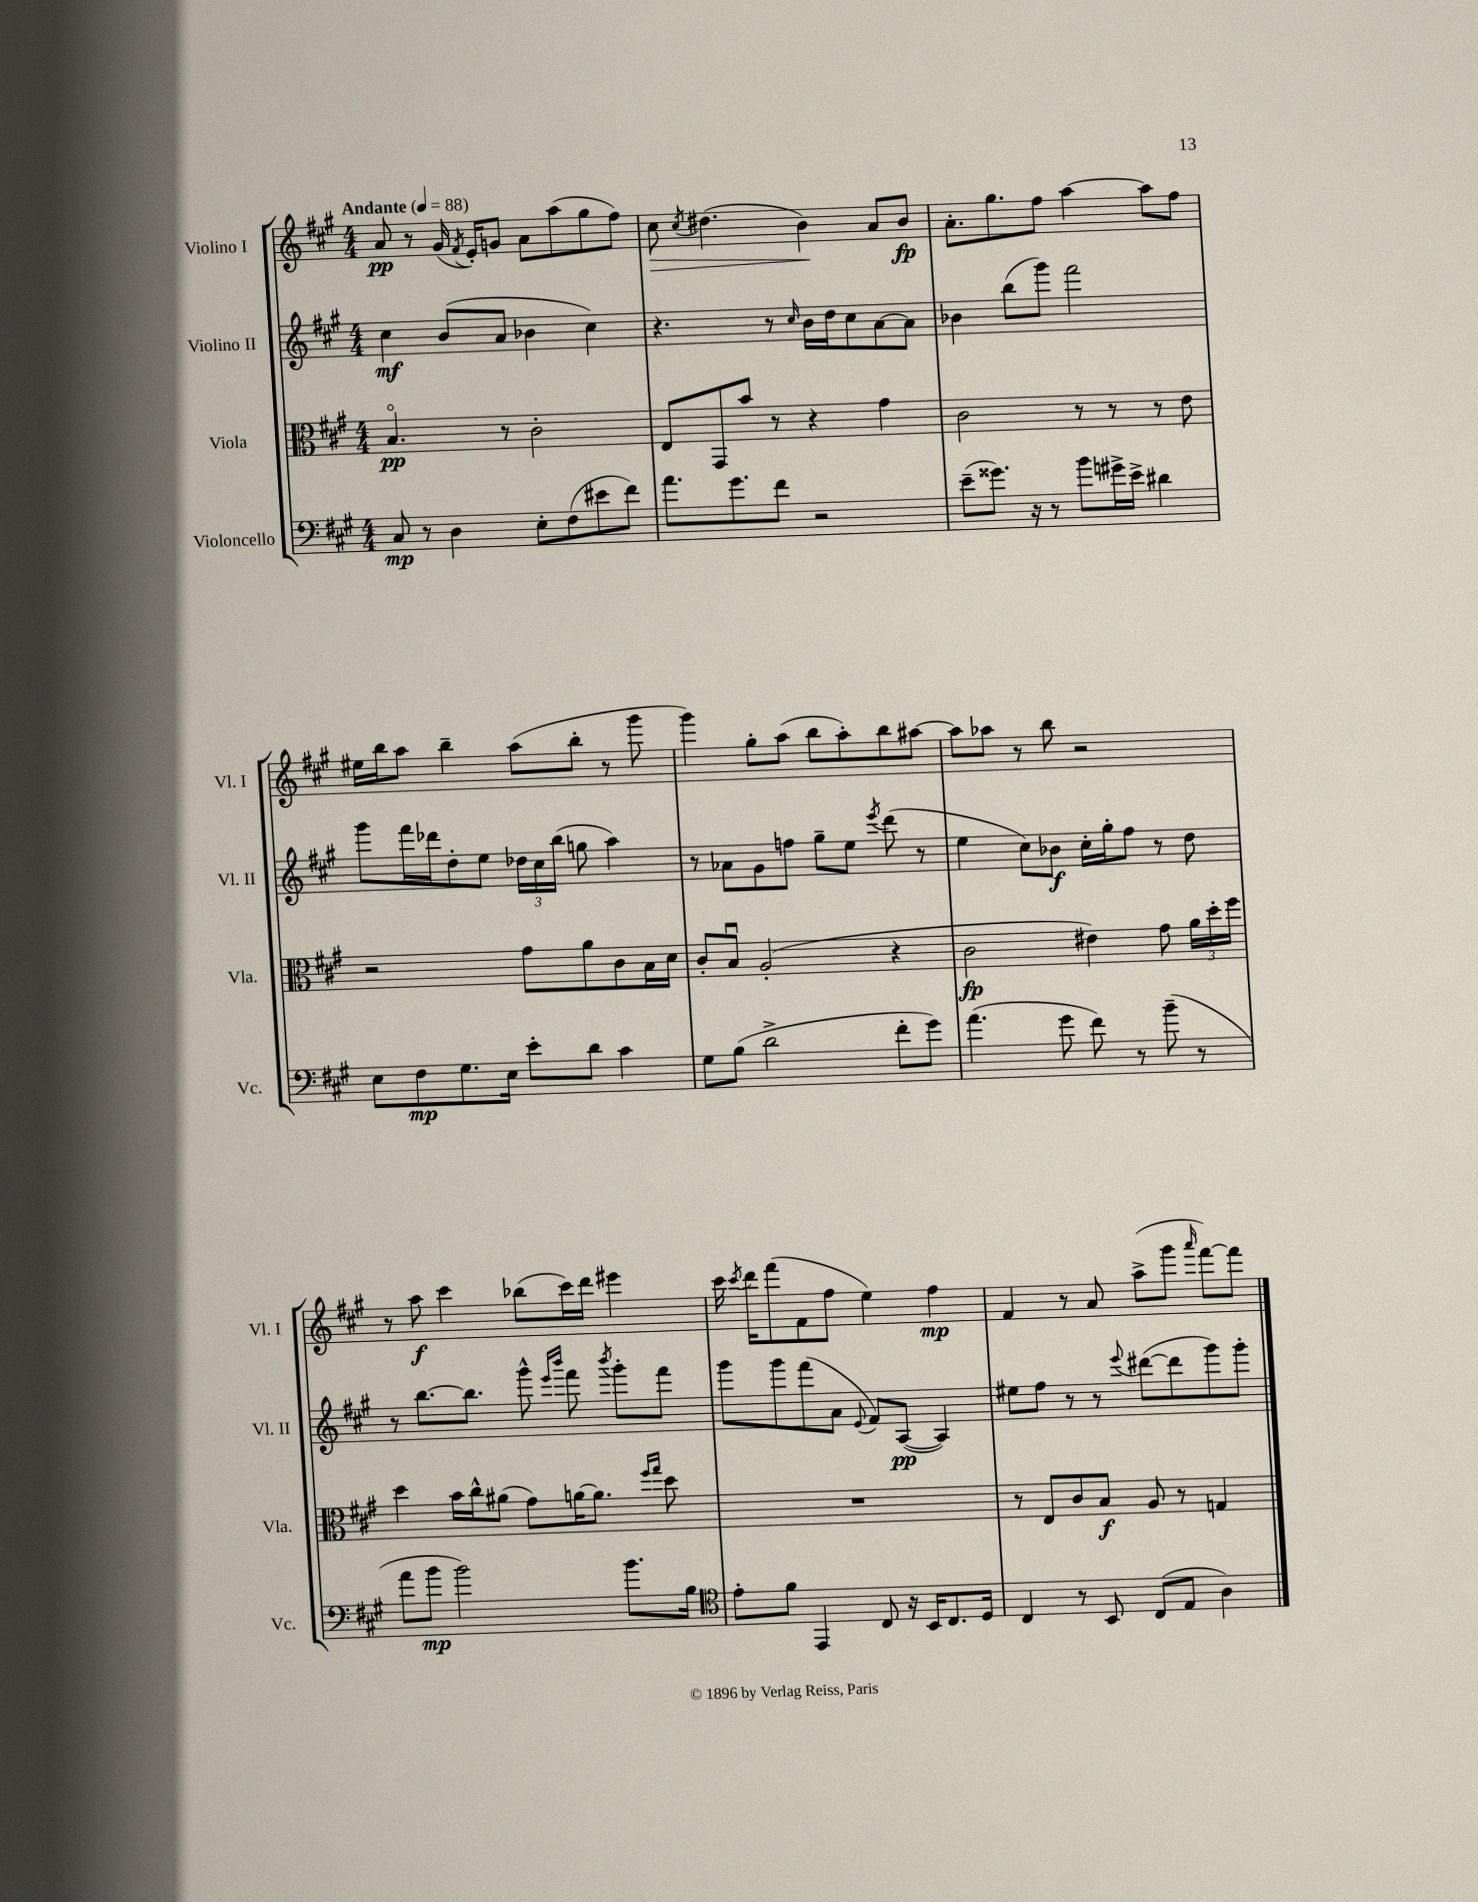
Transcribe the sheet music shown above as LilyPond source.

<<
\new StaffGroup <<
\new Staff = "s0" \with { instrumentName = "Violino I" shortInstrumentName = "Vl. I" } {
    \clef treble \key a \major \numericTimeSignature \time 4/4 \tempo "Andante" 4 = 88
    \autoBeamOff a'8\pp r8 gis'16( \acciaccatura { fis'8 } e'16[-.) g'8] a'8[ a''8( gis''8 fis''8]) |
    cis''8\> \acciaccatura { cis''8 } dis''4.( b'4\!) a'8[ b'8]\fp |
    a'8.[-. gis''8. fis''8] a''4~ a''8[ fis''8] |
    eis''16[ b''16 a''8] b''4-- a''8[( b''8]-. r8 gis'''8 |
    gis'''4) gis''8[-. a''8]( b''8[ a''8-.) b''8 ais''8]~ |
    ais''8[ aes''8] r8 b''8 r2 |
    r8 a''8\f cis'''4 bes''8[( cis'''16) d'''16] eis'''4 |
    cis'''16 \acciaccatura { cis'''8 } d'''16[ fis'''8( fis'8 fis''8] e''4) fis''4\mp |
    fis'4 r8 a'8 a''8[->( gis'''8] \grace { a'''16 } fis'''8[~) fis'''8] \bar "|." |
}
\new Staff = "s1" \with { instrumentName = "Violino II" shortInstrumentName = "Vl. II" } {
    \clef treble \key a \major \numericTimeSignature \time 4/4
    \autoBeamOff cis''4\mf b'8[( a'8] bes'4 cis''4) |
    r4. r8 \grace { cis''16 } b'16[ d''16 cis''8 a'8~ a'8] |
    bes'4 b''8[( gis'''8]) fis'''2 |
    gis'''8[ fis'''16 des'''16 d''8-. e''8] \tuplet 3/2 { des''16[ cis''16 b''16]( } g''8 a''4) |
    r8 aes'8[ gis'8 f''8] gis''8[-- e''8] \acciaccatura { e'''8 } d'''8( r8 |
    e''4 cis''8[) bes'8]\f cis''16[-. gis''16-. fis''8] r8 d''8 |
    r8 b''8.[~ b''8.] gis'''8-^ \grace { e'''16[ b'''16] } fis'''8 \acciaccatura { b'''8 } gis'''8[-. fis'''8] |
    gis'''8[ gis'''8 fis'''8( a'8] \appoggiatura { e'8 } fis'8[) a8]~\pp( a4) |
    eis''8[ fis''8] r8 r8 \appoggiatura { e'''8 } dis'''8[~( dis'''8 gis'''8) gis'''8]-. \bar "|." |
}
\new Staff = "s2" \with { instrumentName = "Viola" shortInstrumentName = "Vla." } {
    \clef alto \key a \major \numericTimeSignature \time 4/4
    \autoBeamOff b4.\flageolet\pp r8 cis'2-. |
    e8[ gis,8 b'8] r8 r4 gis'4 |
    cis'2 r8 r8 r8 e'8 |
    r2 gis'8[ a'8 cis'8 b16 d'16] |
    cis'8[-. b8]\downbow a2-.( r4 |
    cis'2\fp eis'4) gis'8 \tuplet 3/2 { a'16[ d''16-. fis''16] } |
    d''4 b'16[ cis''16-^ ais'8]( gis'8[) a'16~ a'8.] \grace { fis''16[ gis''16] } d''8 |
    R1 |
    r8 e8[ cis'8 b8]\f a8 r8 g4 \bar "|." |
}
\new Staff = "s3" \with { instrumentName = "Violoncello" shortInstrumentName = "Vc." } {
    \clef bass \key a \major \numericTimeSignature \time 4/4
    \autoBeamOff cis8\mp r8 d4 e8[-. fis8( eis'8 fis'8]) |
    a'8.[ gis'8. fis'8] r2 |
    e'8[--( gisis'8.]) r16 r8 b'8[ gis'16-> e'16]-> dis'4 |
    e8[ fis8\mp gis8. e16] e'8[-. d'8] cis'4 |
    gis8[ b8]( d'2-> fis'8[-. gis'8]) |
    a'4.( gis'8 fis'8) r8 b'8--( r8 |
    a'8[ b'8]\mp b'2) b'8.[ b16] |
    \clef tenor e'8[-. fis'8] e,4 cis8 r16 b,16[ cis8. d16] |
    cis4 r8 b,8 cis8[( e8] a4) \bar "|." |
}
>>
>>
\layout { \context { \Score \remove "Bar_number_engraver" } }
